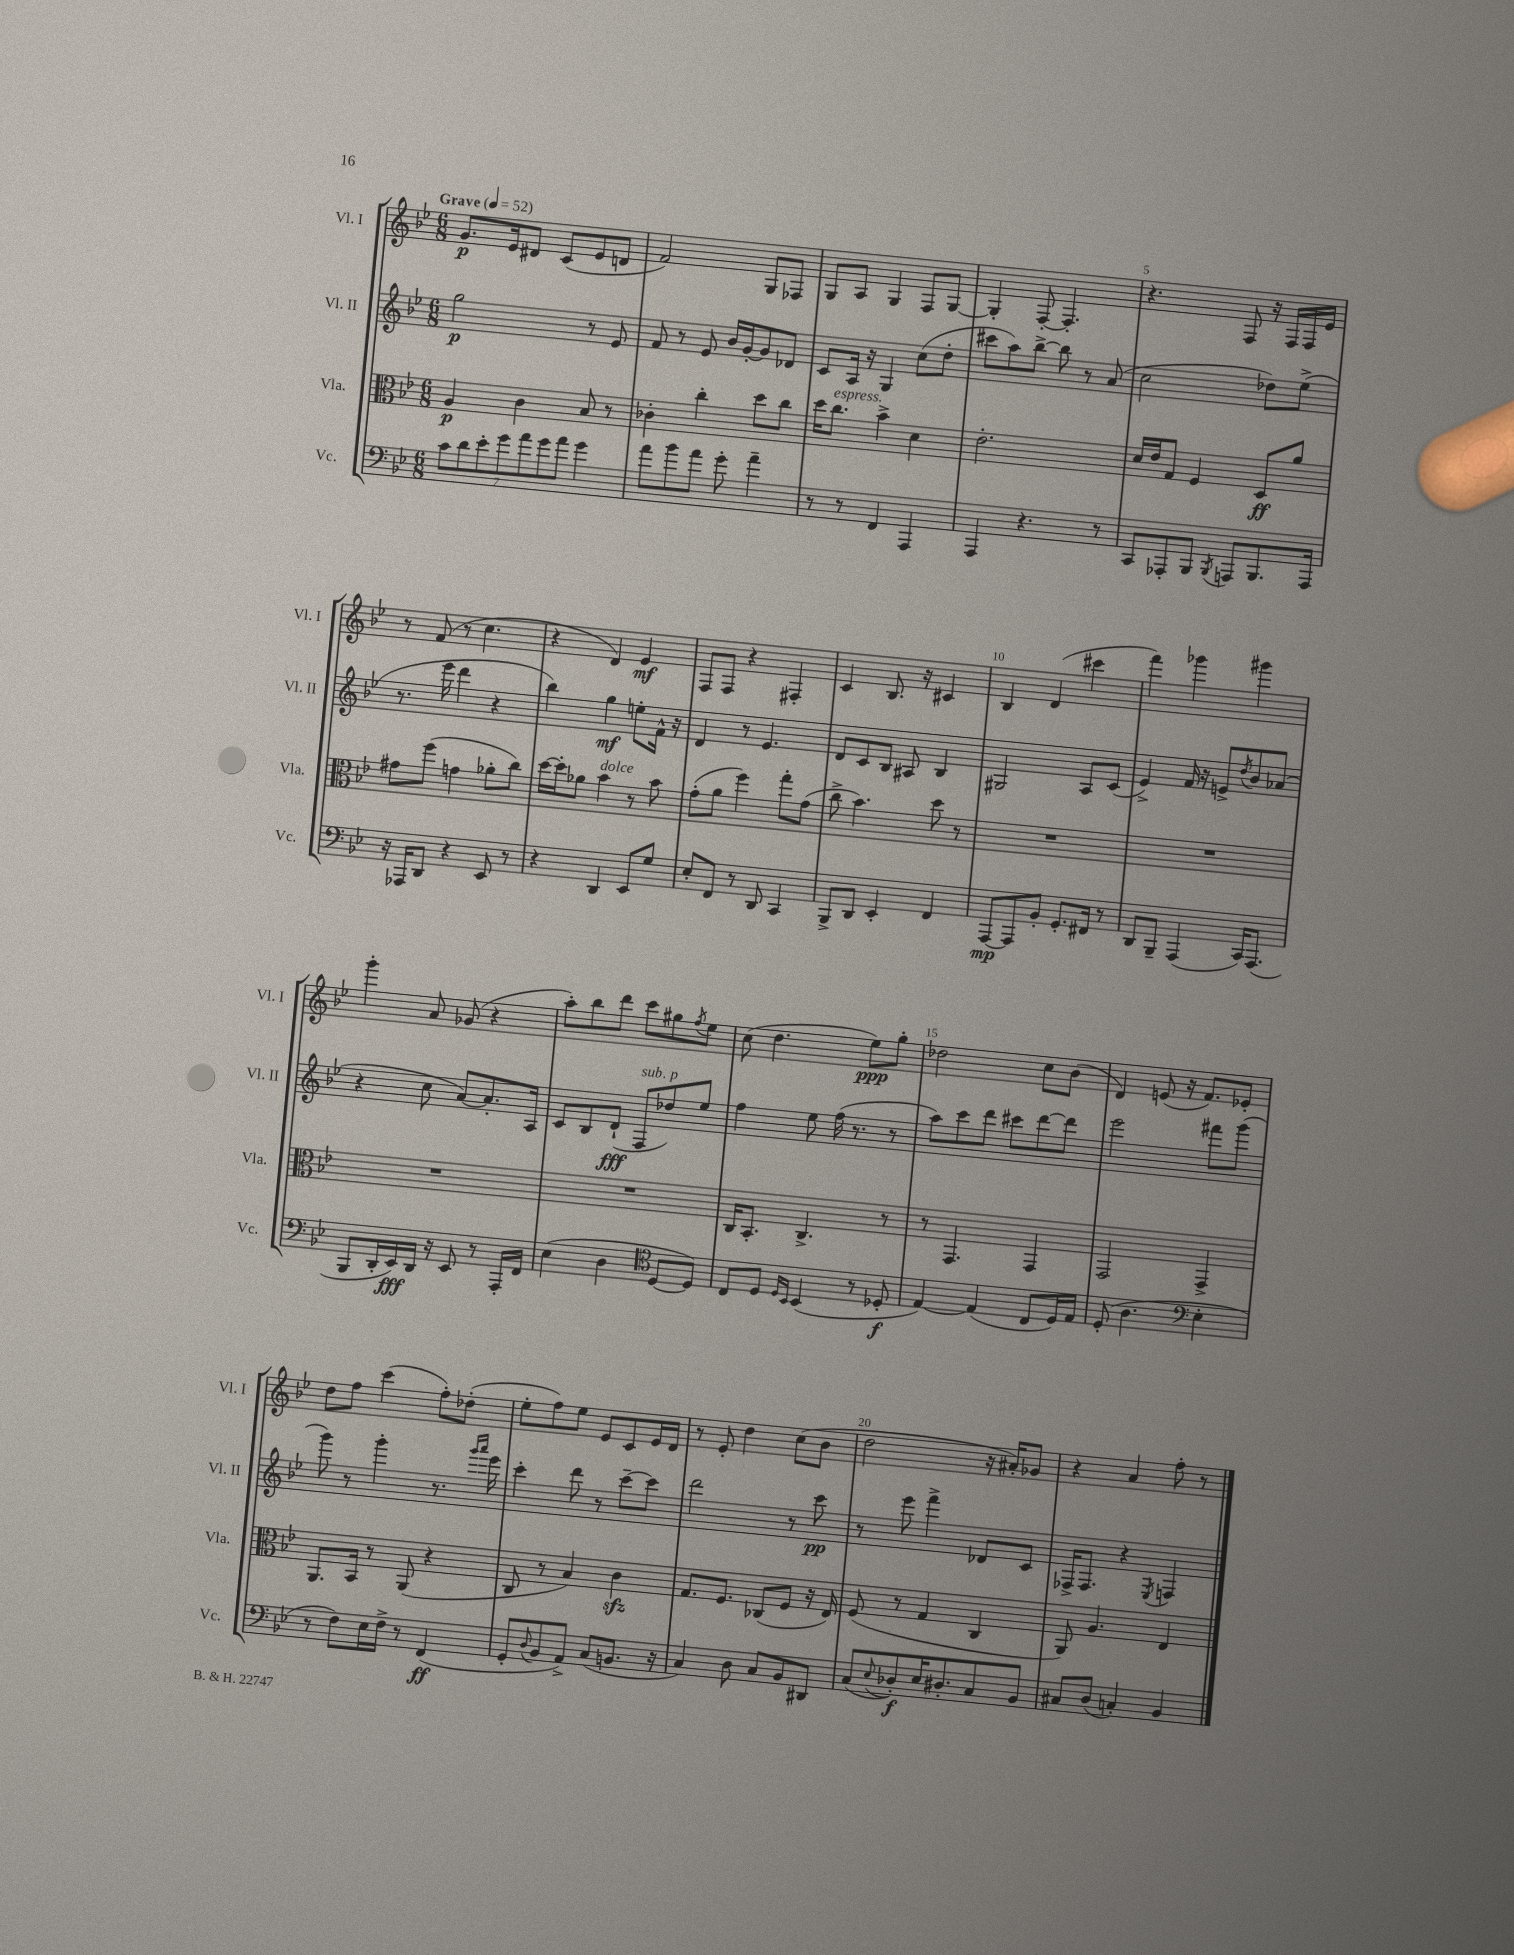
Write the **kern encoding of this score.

**kern	**kern	**kern	**kern
*staff4	*staff3	*staff2	*staff1
*clefF4	*clefC3	*clefG2	*clefG2
*k[b-e-]	*k[b-e-]	*k[b-e-]	*k[b-e-]
*M6/8	*M6/8	*M6/8	*M6/8
*MM52	*MM52	*MM52	*MM52
14c\L	4A/	2gg\	8.g/L
14d\	.	.	.
14e-'\	.	.	.
.	.	.	16e-/k
14g\	.	.	.
.	4c\	.	8d#/J
14a\	.	.	.
14g\	.	.	.
.	.	.	(8c/L
14a\J	.	.	.
4g\	8B-/	8r	8e-/
.	8r	8e-/	8d/J
=	=	=	=
8a\L	4c-'\	8f/	2f/)
8b-\	.	8r	.
8a\J	4cc'\	8e-/	.
8g'\	.	16b-/LL	.
.	.	[16g'/J	.
4a~\	8dd\L	8g/]	8G/L
.	8cc\J	8d-/J	8F-/J
=	=	=	=
8r	16dd\LK	8c/L	8G/L
.	8.cc\J	.	.
8r	.	16A/Jk	8A/J
.	.	16r	.
4FF/	4b-^\	4G/	4G/
4AAA/	4d\	(8cc\L	8F/L
.	.	8dd'\J	[8G/J
=	=	=	=
4AAA/	2.e-'\	8ccc#\L	4G'/]
.	.	8aa\)	.
4.r	.	[8bb-^\J	[8F'/
.	.	8bb-\]	4.F'/]
.	.	8r	.
8r	.	(8a/	.
=	=	=	=
8CC/L	16d/LL	2cc\	4.r
.	16e-/J	.	.
8AAA-'/	8G/J	.	.
8BBB-/J	4F/	.	.
8qBBB-/	.	.	.
8AAA/L	.	.	8F/
8.BBB-/	8D/L	8dd-\L)	16r
.	.	.	16F/LL
.	8a/J	(8ee-^\J	16F/
16AAA/Jk	.	.	16e-/JJ
=	=	=	=
16r	8g#\L	8.r	8r
16AAA-/LK	.	.	.
8DD/J	(8ff\J	.	(8f/
.	.	16eee-\	.
4r	4g\	4ddd\	8r
.	.	.	4.cc\
8EE-/	8a-'\L	4r	.
8r	8cc\J)	.	.
=	=	=	=
4r	[16dd\LL	4bb-\)	4r
.	16dd'\]J	.	.
.	8a-\J	.	.
4DD/	4b-\	4gg\	4d/)
8EE-/L	8r	8ee'\L	4e-/
8G/J	8b-\	16f^^\Jk	.
.	.	16r	.
=	=	=	=
8E-'/L	(8g'\L	4d/	8F/L
8FF/J	8a\J	.	8F/J
8r	4ff\)	8r	4r
8DD/	.	4.e-/	.
4CC/	8gg'\L	.	4F#'/
.	(8g\J	.	.
=	=	=	=
8BBB-^/L	8cc^\	8d/L	4c/
8DD/J	4.b-\)	8c/	.
4EE-'/	.	8B-/J	8.B-/
.	.	8A#/	.
.	.	.	16r
4FF/	8dd\	4B-/	4c#/
.	8r	.	.
=	=	=	=
[8AAA/L	2.r	2G#/	4B-/
8AAA/]	.	.	.
8BB-'/J	.	.	(4d/
8.GG'/L	.	.	.
.	.	8A/L	4ccc#\
16FF#/Jk	.	.	.
8r	.	(8c/J	.
=	=	=	=
8DD/L	2.r	4e-^/)	4fff\)
8BBB-~/J	.	.	.
(4AAA/	.	16f/	4ggg-\
.	.	16r	.
.	.	8e^/L	.
.	.	8qdd/	.
16CC/LK)	.	8b-/	4ggg#\
(8.AAA/J	.	.	.
.	.	(8a-/J	.
=	=	=	=
8BBB-/L	2.r	4r	4ggg'\
16DD'/L	.	.	.
16EE-/)	.	.	.
16DD/JJ	.	8cc\	8a/
16r	.	.	.
8EE-/	.	[8a/L)	(8g-/
8r	.	8.a'/]	4r
16AAA'/LL	.	.	.
16FF/JJ	.	16A/Jk	.
=	=	=	=
(4E-\	2.r	8c/L	8aa'\L)
.	.	8B-/	8bb-\
4D\	.	(8d`/J	8ddd\J
.	.	8F/L	8ccc\L
*clefC4	*	*	*
[8D/L	.	8dd-/)	8gg#\
.	.	.	8qff/
8D/]J)	.	8ee-/J	8ee-\J
=	=	=	=
8C/L	16C/LK	4ff\	(8cc\
.	8.BB-'/J	.	.
8D/J	.	.	4.dd\
16qqD/LL	.	.	.
16qqBB-/JJ	.	.	.
(4BB-/	4.C^/	8ee-\	.
.	.	(16ff\	.
.	.	8.r	.
8r	.	.	8ee-\L)
8D-'/	8r	8r	8gg'\J
=	=	=	=
[4E-/)	8r	8aa\L)	2dd-\
.	4.GG/	8ccc\	.
(4E-/]	.	8ddd\J	.
.	.	8ccc#\L	.
8C/L	4GG/	[8ddd\	8cc\L
16D/L)	.	8ddd\]J	(8b-\J
16E-/JJ	.	.	.
=	=	=	=
(8D'/	2GG/	2eee-\	4d/)
4.A\	.	.	.
.	.	.	(8e/
.	.	.	16r
.	.	.	8.f/L)
*clefF4	*	*	*
4E-'\	4GG^/	8fff#\L	.
.	.	(8ggg\J	8e-'/J
=	=	=	=
8r	8.AA/L	8ggg\)	8dd\L
8F\L)	.	8r	8ff\J
.	16BB-/Jk	.	.
16E-\L	8r	4ggg'\	(4ccc\
16F^\JJ	.	.	.
8r	(8AA/	.	.
(4FF/	4r	8.r	8ff'\L)
.	.	.	(8dd-'\J
.	.	16qqggg/LL	.
.	.	16qqaaa/JJ	.
.	.	16eee-\	.
=	=	=	=
8GG'/L	8C/	4ccc'\	8ee-'\L
8qqD/	.	.	.
8BB-/	8r	.	8ff\)
8AA^/J)	4B-/)	8ddd\	8ee-\J
(8C/L	.	8r	8e-/L
8.BB/J	4c\	[8ccc~\L	8c/
.	.	8ccc\]J	16e-/L
16r	.	.	16d/JJ
=	=	=	=
4C/)	8.G/L	2ddd\	8r
.	.	.	8e-'/
.	8.F/J	.	.
8D\	.	.	4dd\
8C/L	(8C-/L	.	.
8BB-/	8F/J	8r	(8cc\L
8DD#/J	16r	8ccc\	8b-\J
.	16E-/)	.	.
=	=	=	=
(8C/L	(8F/	8r	2dd\
8qqE-/	.	.	.
8D-'/)	8r	8eee-\	.
16E-/K	4G/	4fff^\	.
8.D#'/	.	.	.
8C/	4C/	8d-/L	16r
.	.	.	16a#'/LK)
8BB-/J	.	8c/J	8g-/J
=	=	=	=
8C#/L	8AA/)	16F-^/LK	4r
.	.	8.F-/J	.
(8D/J	4.A/	.	.
4C'/)	.	4r	4a/
.	.	8qE-/	.
4BB-/	4E-/	4F/	8ff'\
.	.	.	8r
==	==	==	==
*-	*-	*-	*-
